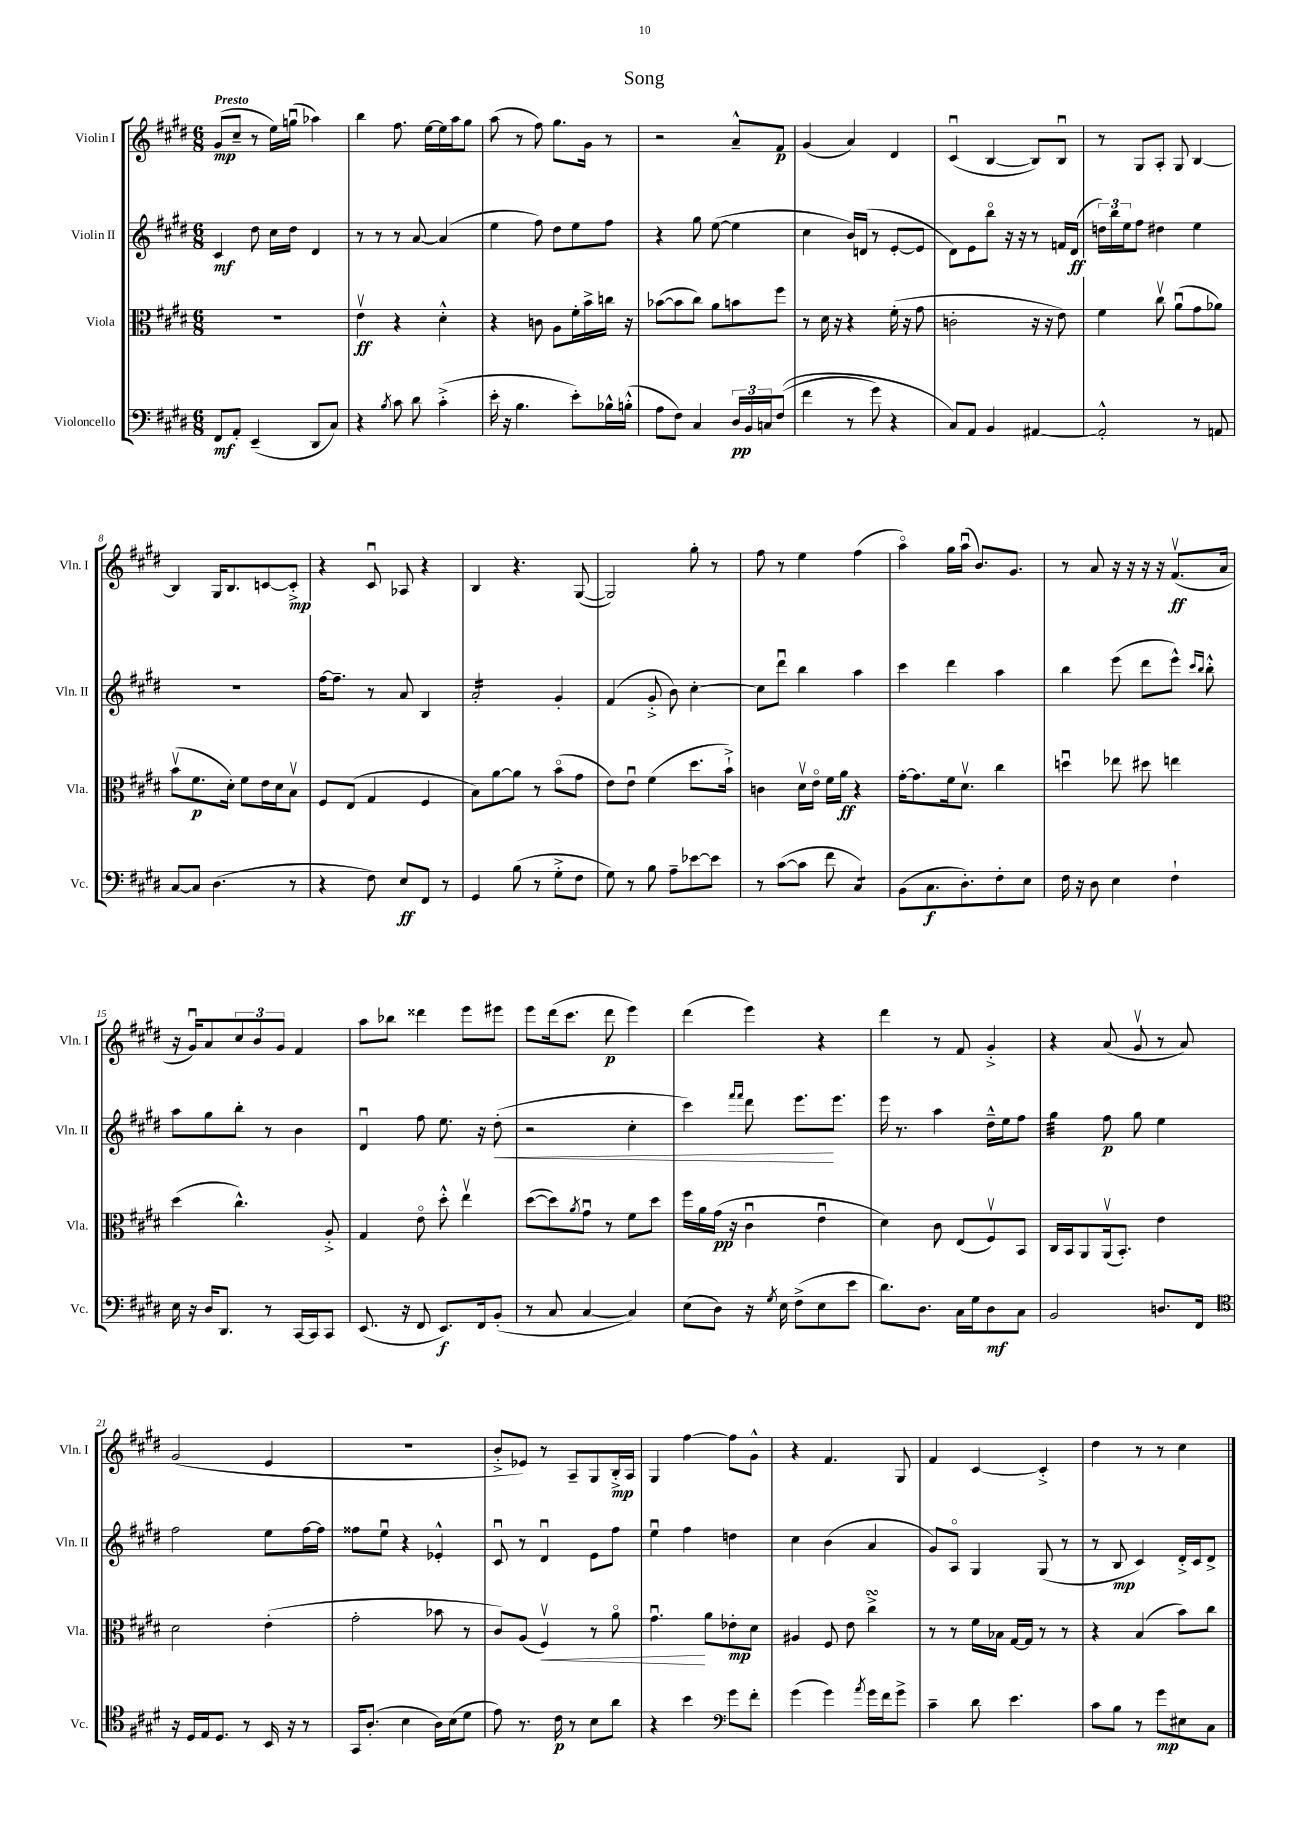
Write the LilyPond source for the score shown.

\header { title = "Song" }
<<
\new StaffGroup <<
\new Staff = "s0" \with { instrumentName = "Violin I" shortInstrumentName = "Vln. I" } {
    \clef treble \key e \major \numericTimeSignature \time 6/8 \tempo "Presto"
    gis'8\mp( cis''8-- r8 e''16) g''16\downbow( aes''4) |
    b''4 fis''8. e''16~ e''16 a''16 gis''8 |
    a''8( r8 fis''8) gis''8. gis'16 r8 |
    r2 a'8---^ fis'8\p |
    gis'4( a'4) dis'4 |
    cis'4\downbow( b4~ b8) b8\downbow |
    r8 gis8 a8-. gis8 b4~ |
    b4 gis16 b8. c'8~ c'8-.->\mp |
    r4 cis'8\downbow aes8 r4 |
    b4 r4. gis8~( |
    gis2) gis''8-. r8 |
    fis''8 r8 e''4 fis''4( |
    a''4\flageolet) gis''16 a''16\downbow( b'8.) gis'8. |
    r8 a'8 r16 r16 r16 r16 fis'8.\upbow\ff( a'16 |
    r16 gis'16\downbow) a'8 \tuplet 3/2 { cis''8 b'8 gis'8 } fis'4 |
    a''8 bes''8 disis'''4 e'''8 eis'''8 |
    e'''8 dis'''16( cis'''8. dis'''8\p e'''4) |
    dis'''4( e'''4) r4 |
    dis'''4 r8 fis'8 gis'4-.-> |
    r4 a'8( gis'8\upbow r8 a'8) |
    gis'2( e'4 |
    R2. |
    b'8-.-> ees'8) r8 a8-- gis8 b16-.->\mp a16 |
    gis4 fis''4~ fis''8 gis'8-^ |
    r4 fis'4. gis8 |
    fis'4 cis'4~ cis'4-.-> |
    dis''4 r8 r8 cis''4 \bar "|." |
}
\new Staff = "s1" \with { instrumentName = "Violin II" shortInstrumentName = "Vln. II" } {
    \clef treble \key e \major \numericTimeSignature \time 6/8
    cis'4\mf dis''8 cis''16 dis''16 dis'4 |
    r8 r8 r8 a'8~ a'4( |
    e''4 fis''8) dis''8 e''8 fis''8 |
    r4 gis''8 e''8~( e''4 |
    cis''4 b'16) d'16( r8 e'8~-. e'8 |
    dis'8) e'8 b''8\flageolet r16 r16 r8 f'16 dis'16\ff( |
    \tuplet 3/2 { d''16) b''16 e''16 } fis''8 dis''4 e''4 |
    R2. |
    fis''16~ fis''8.-- r8 a'8 b4 |
    a'2:16-. gis'4-. |
    fis'4( gis'8-.-> b'8) cis''4~-. |
    cis''8 dis'''8\downbow b''4 a''4 |
    cis'''4 dis'''4 a''4 |
    b''4 e'''8( dis'''8 e'''8-^) \grace { cis'''16 b''16 } b''8-.-^ |
    a''8 gis''8 b''8-. r8 b'4 |
    dis'4\downbow fis''8 e''8. r16 dis''8-.\<( |
    r2 cis''4-. |
    cis'''4) \grace { fis'''16 fis'''16 } dis'''8 e'''8.\! e'''8. |
    e'''16 r8. a''4 dis''16---^ e''16 fis''8 |
    gis''4:32 fis''8\p gis''8 e''4 |
    fis''2 e''8 fis''16~ fis''16 |
    fisis''8 e''8\downbow r4 ees'4-.-^ |
    cis'8\downbow r8 dis'4\downbow e'8 fis''8 |
    e''4\downbow fis''4 d''4 |
    cis''4 b'4( a'4 |
    gis'8) a8\flageolet gis4 gis8( r8 |
    r8 b8\mp cis'4) dis'16-.-> cis'16 dis'8-> \bar "|." |
}
\new Staff = "s2" \with { instrumentName = "Viola" shortInstrumentName = "Vla." } {
    \clef alto \key e \major \numericTimeSignature \time 6/8
    R2. |
    e'4\upbow\ff r4 dis'4-.-^ |
    r4 c'8 a8 fis'16-. b'16-> c''16 r16 |
    bes'8~( bes'8 cis''8) a'8 b'8 fis''8 |
    r8 dis'16 r16 r4 fis'16-.( r16 gis'8 |
    c'2-. r16 r16 e'8) |
    fis'4 cis''8\upbow a'8\downbow( gis'8 aes'8) |
    b'8\upbow( fis'8.\p dis'16-.) fis'8 e'16 dis'16 b8\upbow |
    fis8 e8( gis4 fis4 |
    b8) a'8~ a'8 r8 b'8\flageolet( gis'8 |
    e'8) e'8\downbow fis'4( dis''8. b'16-!->) |
    c'4 dis'16\upbow e'16\flageolet fis'16 a'16\ff r4 |
    gis'16~-. gis'8. fis'16 dis'8.\upbow cis''4 |
    d''4\downbow ees''8 dis''8 e''4 |
    dis''4( cis''4.-^) a8-.-> |
    gis4 e'8\flageolet dis''8-.-^ e''4\upbow |
    dis''8~( dis''8) \acciaccatura { a'8 } gis'8\downbow r8 fis'8 dis''8 |
    fis''16 a'16 gis'16\pp( r16 cis'4\downbow e'4\downbow |
    dis'4) cis'8 e8( fis8\upbow) b,8 |
    cis16 b,16 a,8 a,16\upbow( b,8.-.) e'4 |
    dis'2 e'4-.( |
    gis'2-. bes'8 r8 |
    cis'8) a8( fis4\upbow\<) r8 a'8\flageolet |
    gis'4.\downbow\! a'8 ees'8-.\mp dis'8 |
    ais4 fis8 e'8 cis''4->\turn |
    r8 r8 fis'16 bes16 gis16~ gis16 r8 r8 |
    r4 b4( b'8) cis''8 \bar "|." |
}
\new Staff = "s3" \with { instrumentName = "Violoncello" shortInstrumentName = "Vc." } {
    \clef bass \key e \major \numericTimeSignature \time 6/8
    fis,8\mf a,8-. e,4--( dis,8 cis8) |
    r4 \acciaccatura { b8 } cis'8 dis'8 cis'4-.->( |
    e'16-. r16 b4. e'8-.) bes16-^ b16-.-^( |
    a8 fis8) cis4 \tuplet 3/2 { dis16\pp b,16 c16 } fis8(\( |
    fis'4 r8 gis'8) r4 |
    cis8\) a,8 b,4 ais,4~ |
    ais,2-.-^ r8 a,8 |
    cis8~ cis8 dis4.( r8 |
    r4 fis8) e8\ff fis,8 r8 |
    gis,4 b8( r8 gis8-.-> fis8 |
    gis8) r8 b8 a8-- ees'8~ ees'8 |
    r8 cis'8~( cis'8 fis'8 cis4:8) |
    b,8( cis8.\f dis8.-.) fis8-. e8 |
    fis16 r16 dis8 e4 fis4-! |
    e16 r16 dis16 dis,8. r8 cis,16~ cis,16 cis,8 |
    e,8.( r16 fis,8 e,8.\f) fis,16 b,8-.( |
    r8 cis8 cis4~ cis4) |
    e8( dis8) r16 \acciaccatura { gis8 } e16 fis8->( e8 e'8 |
    dis'8.) dis8. cis16 gis16 dis8\mf cis8 |
    b,2 d8. fis,16 |
    \clef tenor r16 dis16 e16 dis8. r8 b,16 r16 r8 |
    gis,16 a8.-.( b4 a16) b16( dis'8 |
    e'8) r8. cis'16\p r8 b8 a'8 |
    r4 b'4 \clef bass gis'8 fis'8-. |
    gis'4( gis'4) \acciaccatura { a'8 } gis'16 fis'16 gis'8-> |
    cis'4-- dis'8 e'4. |
    cis'8 b8 r8 gis'8\mp eis8 cis8 \bar "|." |
}
>>
>>
